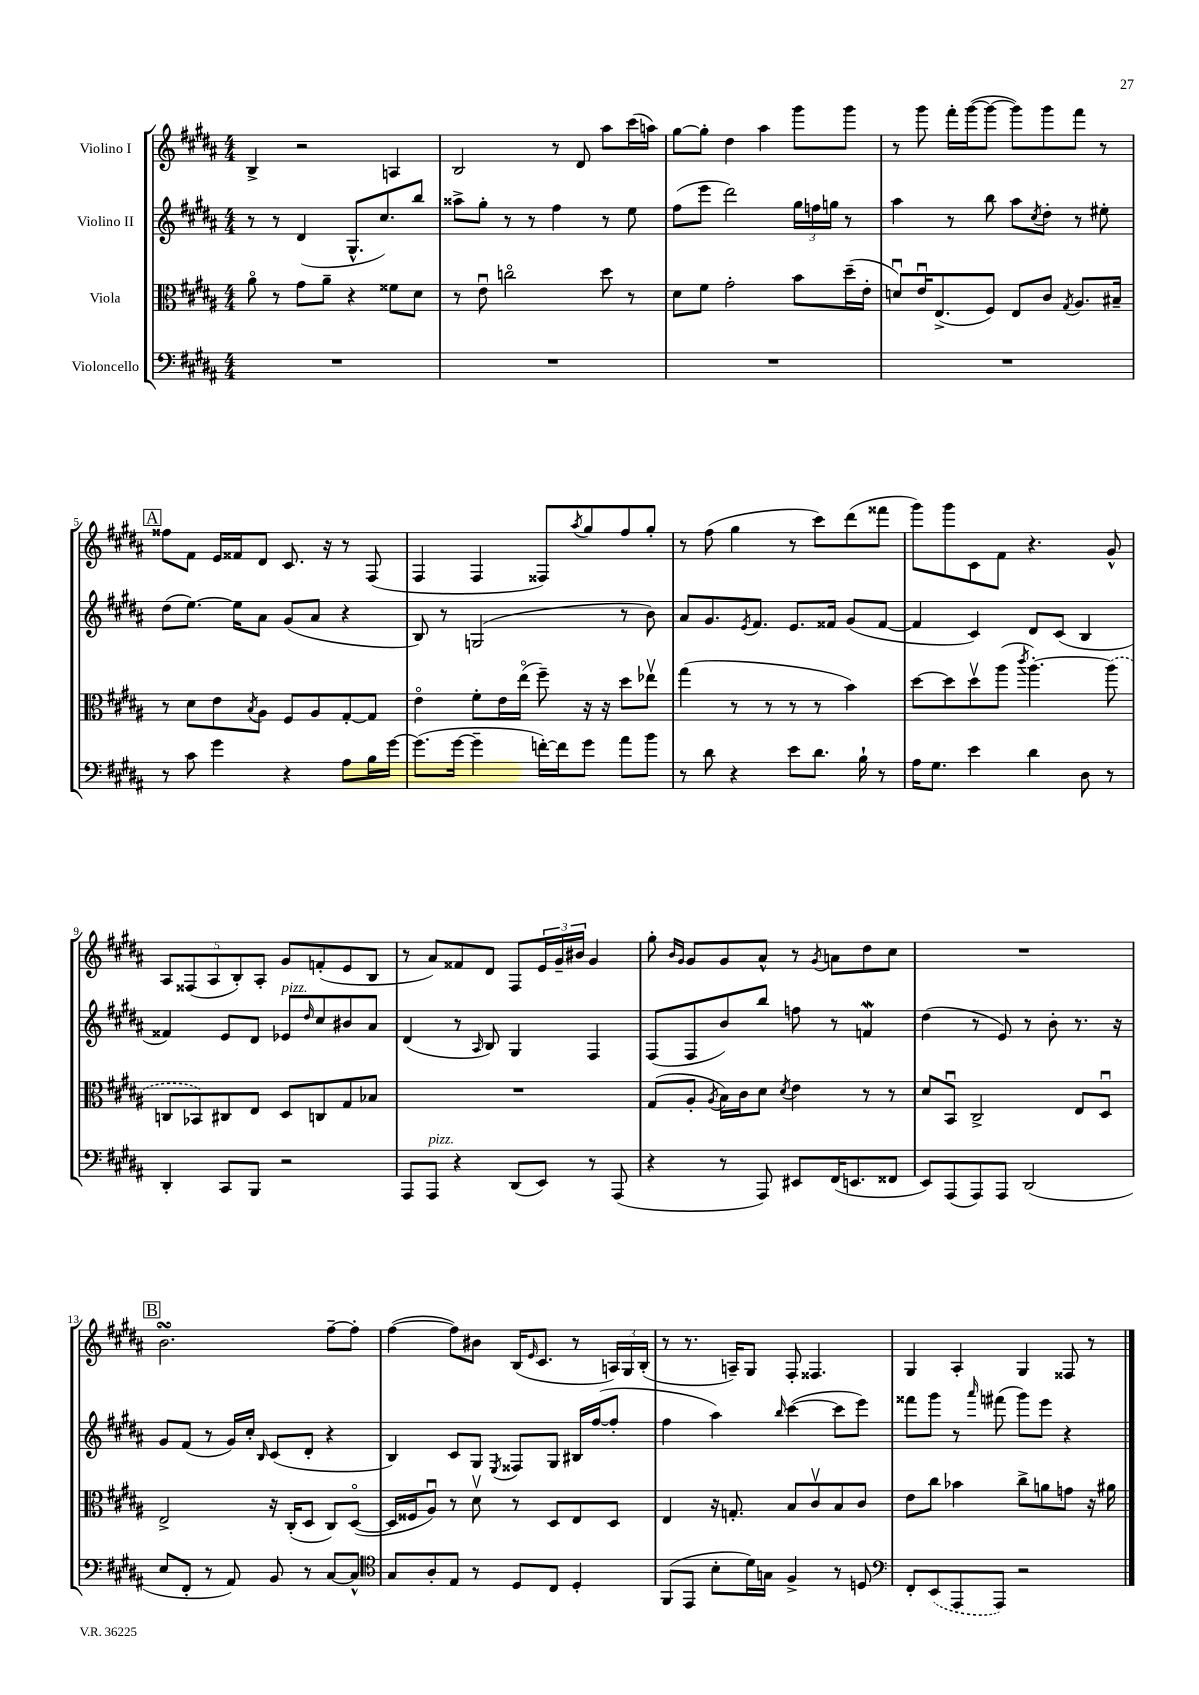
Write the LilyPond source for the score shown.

<<
\new StaffGroup <<
\new Staff = "s0" \with { instrumentName = "Violino I" } {
    \clef treble \key b \major \numericTimeSignature \time 4/4
    b4-> r2 a4 |
    b2 r8 dis'8 ais''8 cis'''16( a''16) |
    gis''8~ gis''8-. dis''4 ais''4 gis'''8 gis'''8 |
    r8 gis'''8 fis'''16-. gis'''16~( gis'''8~ gis'''8) gis'''8 fis'''8 r8 |
    \mark \markup { \box "A" } fisis''8 fis'8 e'16 fisis'16 dis'8 cis'8. r16 r8 fis8( |
    fis4 fis4 fisis8) \acciaccatura { ais''8 } gis''8 fis''8 gis''8-. |
    r8 fis''8( gis''4 r8 cis'''8) dis'''8( fisis'''8 |
    gis'''8) gis'''8 cis'8 fis'8 r4. gis'8-^ |
    \tuplet 5/4 { ais8 fisis8( ais8 b8-.) ais8-. } gis'8 f'8-.( e'8 b8 |
    r8 ais'8) fisis'8 dis'8 fis8 \tuplet 3/2 { e'16 gis'16-- bis'16 } gis'4 |
    gis''8-. \grace { b'16 gis'16 } gis'8 gis'8 ais'8-^ r8 \acciaccatura { gis'8 } a'8 dis''8 cis''8 |
    R1 |
    \mark \markup { \box "B" } b'2.\turn fis''8~-- fis''8-. |
    fis''4~( fis''8) bis'8 b16( \grace { e'16 } cis'8. r8 \tuplet 3/2 { a16) gis16 b16-.( } |
    r8 r8. a16--) gis8 fis8-. fisis4. |
    gis4 ais4-. gis4 fisis8 r8 \bar "|." |
}
\new Staff = "s1" \with { instrumentName = "Violino II" } {
    \clef treble \key b \major \numericTimeSignature \time 4/4
    r8 r8 dis'4( gis8.-^ cis''8.) b''8 |
    aisis''8-> gis''8-. r8 r8 fis''4 r8 e''8 |
    fis''8( e'''8 dis'''2) \tuplet 3/2 { gis''16 f''16 g''16 } r8 |
    ais''4 r8 b''8 ais''8 \acciaccatura { cis''8 } dis''8-. r8 eis''8-. |
    \mark \markup { \box "A" } dis''8( e''8.~) e''16 ais'8 gis'8( ais'8 r4 |
    b8) r8 g2( r8 b'8) |
    ais'8 gis'8. \acciaccatura { e'8 } fis'8. e'8. fisis'16 gis'8( fisis'8~ |
    fisis'4 cis'4) dis'8 cis'8( b4 |
    fisis'4) e'8 dis'8 ees'8^\markup { \italic "pizz." } \grace { dis''16 } cis''8 bis'8 ais'8 |
    dis'4( r8 \grace { ais16 } b8) gis4 fis4 |
    fis8( fis8 b'8) b''8 f''8 r8 f'4\mordent |
    dis''4( r8 e'8) r8 b'8-. r8. r16 |
    \mark \markup { \box "B" } gis'8 fis'8( r8 gis'16) cis''16-. \grace { b16 } cis'8( dis'8-. r4 |
    b4) cis'8 gis8 \acciaccatura { e8 } fisis8 gis8 bis16 fis''16~( fis''8-. |
    fis''4 ais''4) \grace { b''16 } cis'''4~( cis'''8 e'''8) |
    fisis'''8 gis'''8 r8 \grace { ais'''16 } fis'''8( gis'''8) e'''8 r4 \bar "|." |
}
\new Staff = "s2" \with { instrumentName = "Viola" } {
    \clef alto \key b \major \numericTimeSignature \time 4/4
    ais'8\flageolet r8 gis'8 ais'8-- r4 fisis'8 dis'8 |
    r8 e'8\downbow c''2\flageolet dis''8 r8 |
    dis'8 fis'8 gis'2-. b'8 dis''16--( e'16-. |
    d'8\downbow) e'16\downbow e8.->( fis8) e8 cis'8 \acciaccatura { gis8 } ais8. bis16-- |
    \mark \markup { \box "A" } r8 dis'8 e'8 \acciaccatura { b8 } ais8 fis8 ais8 gis8~-. gis8 |
    e'4\flageolet fis'8-. e'16 e''16\flageolet( fis''8--) r16 r16 dis''8 ees''8\upbow |
    gis''4( r8 r8 r8 r8 b'4) |
    dis''8~ dis''8 dis''8\upbow ais''8( \acciaccatura { cis'''8 } ais''4.~-.) \once \slurDashed ais''8( |
    c8 bes,8) cis8 e8 dis8 c8 gis8 bes8 |
    R1 |
    gis8( ais8-. \acciaccatura { ais8 } b16) cis'16 dis'8 \acciaccatura { dis'8 } e'4 r8 r8 |
    dis'8 b,8\downbow cis2-> e8 dis8\downbow |
    \mark \markup { \box "B" } e2-> r16 cis16-.( dis8 cis8) dis8~\flageolet( |
    dis16 fisis16 ais8\downbow) r8 dis'8\upbow r8 dis8 e8 dis8 |
    e4 r16 g8.-. b8 cis'8\upbow b8 cis'8 |
    e'8 cis''8 bes'4 cis''8-> a'8 g'8 r16 ais'16 \bar "|." |
}
\new Staff = "s3" \with { instrumentName = "Violoncello" } {
    \clef bass \key b \major \numericTimeSignature \time 4/4
    R1 |
    R1 |
    R1 |
    R1 |
    \mark \markup { \box "A" } r8 cis'8 gis'4 r4 ais8 b16 gis'16~ |
    gis'8.( gis'16~ gis'4-- f'16~-.) f'16 gis'8 ais'8 b'8 |
    r8 dis'8 r4 e'8 dis'8. b16-! r8 |
    ais16 gis8. e'4 dis'4 dis8 r8 |
    dis,4-. cis,8 b,,8 r2 |
    ais,,8 ais,,8^\markup { \italic "pizz." } r4 dis,8( e,8) r8 ais,,8( |
    r4 r8 ais,,8) eis,8 fis,16( e,8. fisis,8 |
    e,8) ais,,8( ais,,8) ais,,8 dis,2( |
    \mark \markup { \box "B" } e8 fis,8-. r8 ais,8) b,8 r8 cis8~ cis8-^ |
    \clef tenor gis8 ais8-. e8 r8 dis8 cis8 dis4-. |
    fis,8( e,8 b8-. dis'16) g16 fis4-> r8 d8 |
    \clef bass fis,8-. \once \slurDashed e,8( ais,,8 ais,,8) r2 \bar "|." |
}
>>
>>
